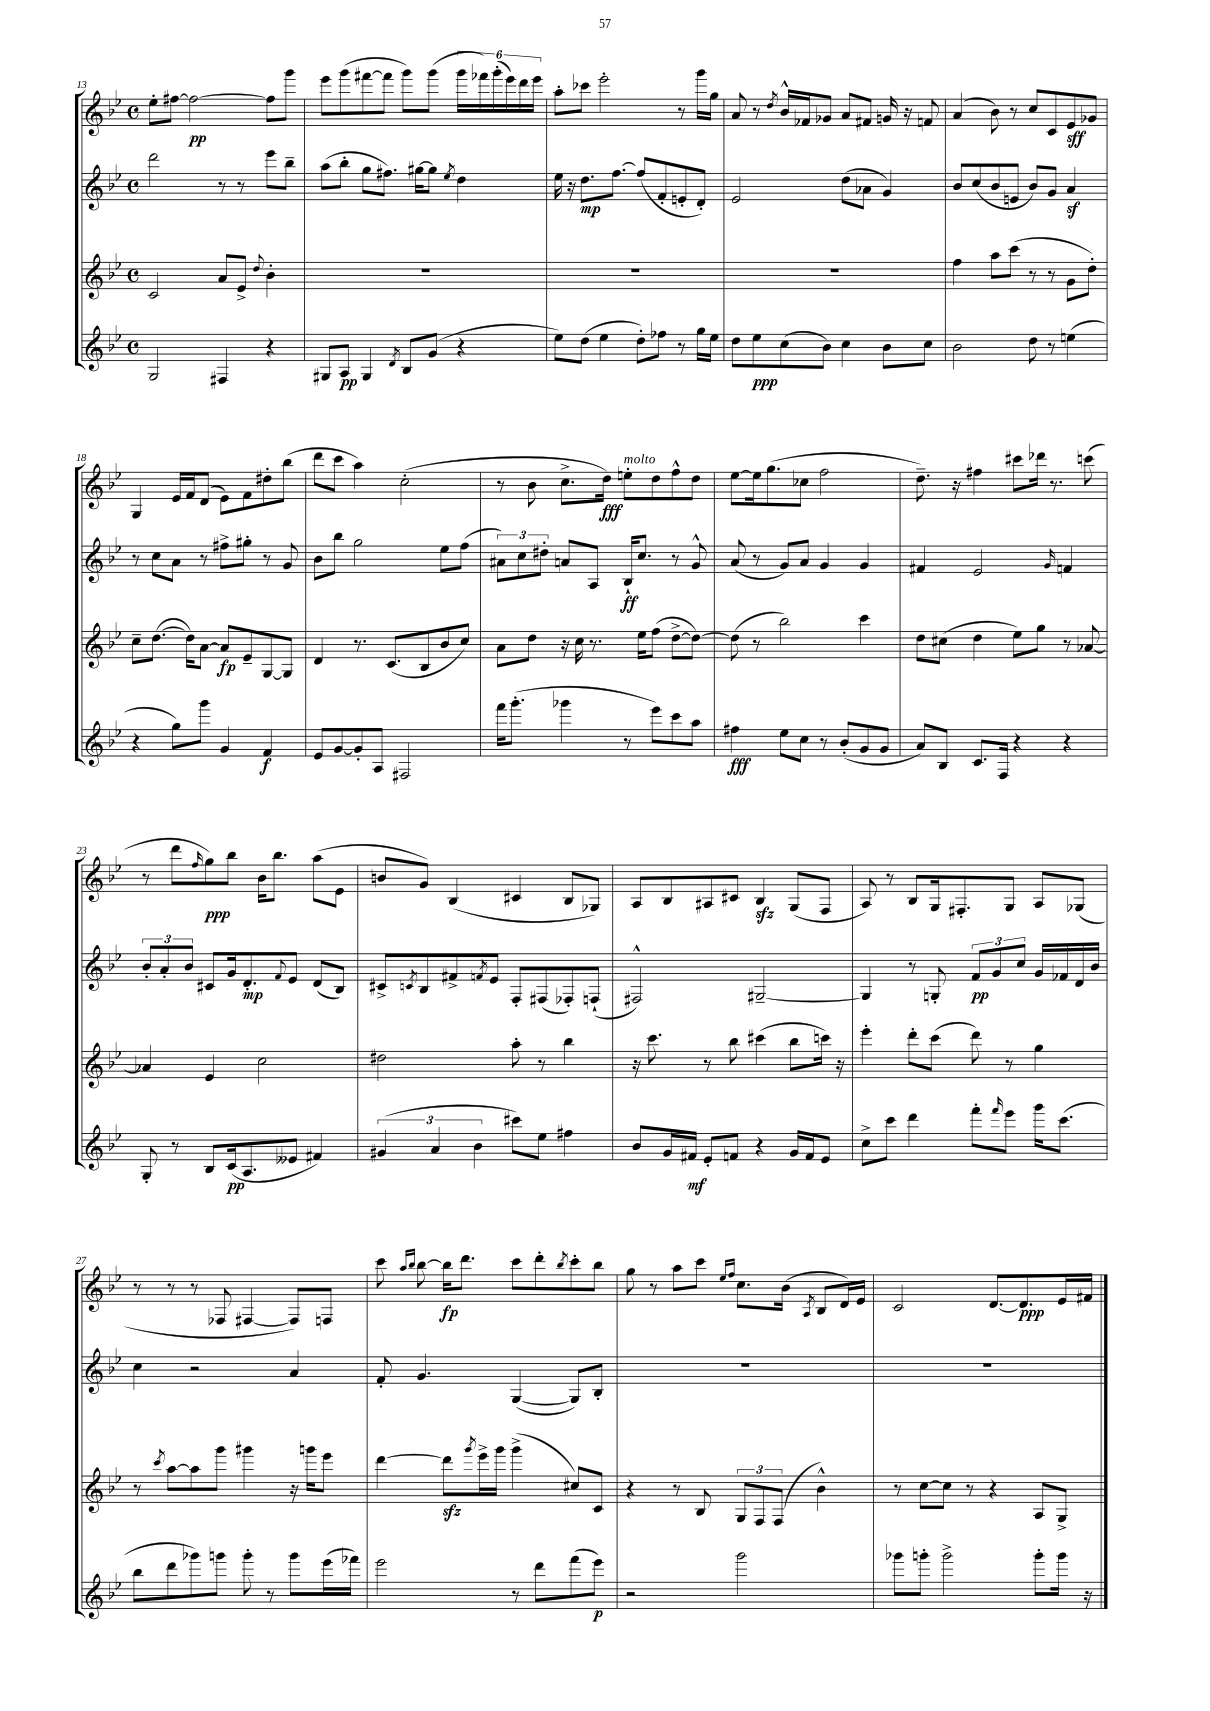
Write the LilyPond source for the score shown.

<<
\new StaffGroup <<
\new Staff = "s0" {
    \clef treble \key bes \major \defaultTimeSignature \time 4/4
    ees''8-. fis''8~ fis''2~\pp fis''8 g'''8 |
    ees'''8 g'''8( fis'''8~ fis'''8 g'''8) g'''8( \tuplet 6/4 { g'''16 fes'''16) g'''16-.( ees'''16) d'''16 ees'''16 } |
    a''8-. ces'''8 ees'''2-. r8 g'''16 g''16 |
    a'8 r8 \acciaccatura { d''8 } bes'16-^ fes'16 ges'8 a'8 fis'8 g'16 r16 f'8 |
    a'4( bes'8) r8 c''8 c'8 ees'8\sff ges'8 |
    g4 ees'16 f'16 d'8( ees'8) f'8 dis''8-. bes''8( |
    d'''8 c'''8 a''4) c''2-.( |
    r8 bes'8 c''8.-> d''16\fff) e''8-.^\markup { \italic "molto" } d''8 f''8-^ d''8 |
    ees''8~ ees''16 g''8.( ces''8 f''2 |
    d''8.--) r16 fis''4 cis'''8 des'''16 r8. c'''8( |
    r8 d'''8 \grace { f''16 } g''8\ppp) bes''8 bes'16 bes''8. a''8( ees'8 |
    b'8 g'8) bes4( cis'4 bes8 ges8) |
    a8 bes8 ais8 cis'8 bes4\sfz g8( f8 |
    a8) r8 bes8 g16 fis8.-. g8 a8 ges8( |
    r8 r8 r8 fes8 fis4~ fis8) f8 |
    c'''8 \grace { a''16 bes''16 } bes''8~ bes''16\fp d'''8. c'''8 d'''8-. \acciaccatura { bes''8 } c'''8-. bes''8 |
    g''8 r8 a''8 c'''8 \grace { ees''16 f''16 } c''8. bes'16( \acciaccatura { a8 } bes8 d'16) ees'16 |
    c'2 d'8.~ d'8.\ppp ees'16 fis'16 \bar "|." |
}
\new Staff = "s1" {
    \clef treble \key bes \major \defaultTimeSignature \time 4/4
    d'''2 r8 r8 ees'''8 bes''8-- |
    a''8( bes''8-. g''8 fis''8.) gis''16~ gis''8 \acciaccatura { ees''8 } d''4 |
    ees''16 r16 d''8.\mp f''8.~ f''8( f'8-. e'8-. d'8-.) |
    ees'2 d''8( aes'8 g'4) |
    bes'8 c''8( bes'8 e'8 bes'8) g'8 a'4\sf |
    r8 c''8 a'8 r8 fis''8-> gis''8-. r8 g'8 |
    bes'8 bes''8 g''2 ees''8 f''8( |
    \tuplet 3/2 { ais'8) c''8 dis''8-. } a'8 a8 bes16-!\ff c''8. r8 g'8-^ |
    a'8( r8 g'8) a'8 g'4 g'4 |
    fis'4 ees'2 \grace { g'16 } f'4 |
    \tuplet 3/2 { bes'8-. a'8-. bes'8 } cis'8 g'16 d'8.-.\mp \appoggiatura { f'8 } ees'8 d'8( bes8) |
    cis'8-> \acciaccatura { c'8 } bes8 fis'8-> \acciaccatura { f'8 } ees'8 f8-. fis8( fes8-.) f8-!( |
    fis2-^) gis2~-- |
    gis4 r8 g8-. \tuplet 3/2 { f'8\pp g'8 c''8 } g'16 fes'16 d'16 bes'16 |
    c''4 r2 a'4 |
    f'8-. g'4. g4~( g8) bes8-. |
    R1 |
    R1 \bar "|." |
}
\new Staff = "s2" {
    \clef treble \key bes \major \defaultTimeSignature \time 4/4
    c'2 a'8 ees'8-> \appoggiatura { d''8 } bes'4-. |
    R1 |
    R1 |
    R1 |
    f''4 a''8 c'''8( r8 r8 g'8 d''8-.) |
    c''8-- d''8.~( d''16) a'8~ a'8\fp ees'8-- g8~ g8 |
    d'4 r8. c'8.( bes8 bes'8 c''8) |
    a'8 d''8 r16 c''16 r8. ees''16 f''8( d''8~-> d''8~) |
    d''8( r8 bes''2) c'''4 |
    d''8 cis''8( d''4 ees''8) g''8 r8 aes'8~ |
    aes'4 ees'4 c''2 |
    dis''2 a''8-. r8 bes''4 |
    r16 c'''8. r8 bes''8 cis'''4( bes''8 c'''16) r16 |
    ees'''4-. d'''8-. c'''8( d'''8) r8 g''4 |
    r8 \acciaccatura { c'''8 } a''8~ a''8 g'''8 gis'''4 r16 g'''16 ees'''8 |
    d'''4~ d'''8\sfz \acciaccatura { g'''8 } ees'''16-> g'''16 g'''4->( cis''8) c'8 |
    r4 r8 bes8 \tuplet 3/2 { g8 f8 f8( } bes'4-^) |
    r8 c''8~ c''8 r8 r4 a8 g8-> \bar "|." |
}
\new Staff = "s3" {
    \clef treble \key bes \major \defaultTimeSignature \time 4/4
    g2 fis4 r4 |
    gis8 a8\pp gis4 \acciaccatura { d'8 } bes8 g'8( r4 |
    ees''8) d''8( ees''4 d''8-.) fes''8 r8 g''16 ees''16 |
    d''8 ees''8\ppp c''8( bes'8) c''4 bes'8 c''8 |
    bes'2 d''8 r8 e''4( |
    r4 g''8) g'''8 g'4 f'4\f |
    ees'8 g'8~ g'8-. a8 fis2 |
    f'''16 g'''8.-.( ges'''4 r8 ees'''8) c'''8 a''8 |
    fis''4\fff ees''8 c''8 r8 bes'8-.( g'8 g'8 |
    a'8) bes8 c'8. f16 r4 r4 |
    g8-. r8 bes8 c'16\pp( a8. eeses'8 fis'4) |
    \tuplet 3/2 { gis'4( a'4 bes'4 } cis'''8) ees''8 fis''4 |
    bes'8 g'16 fis'16\mf ees'8-. f'8 r4 g'16 f'16 ees'8 |
    c''8-> c'''8 d'''4 f'''8-. \grace { f'''16 } ees'''8 g'''16 c'''8.( |
    bes''8 d'''8 ges'''8) g'''8 g'''8-. r8 g'''8 ees'''16( fes'''16) |
    ees'''2 r8 d'''8 f'''8( ees'''8\p) |
    r2 g'''2 |
    ges'''8 g'''8-. g'''2-> g'''8-. g'''16 r16 \bar "|." |
}
>>
>>
\layout { \context { \Score currentBarNumber = #13 } }
